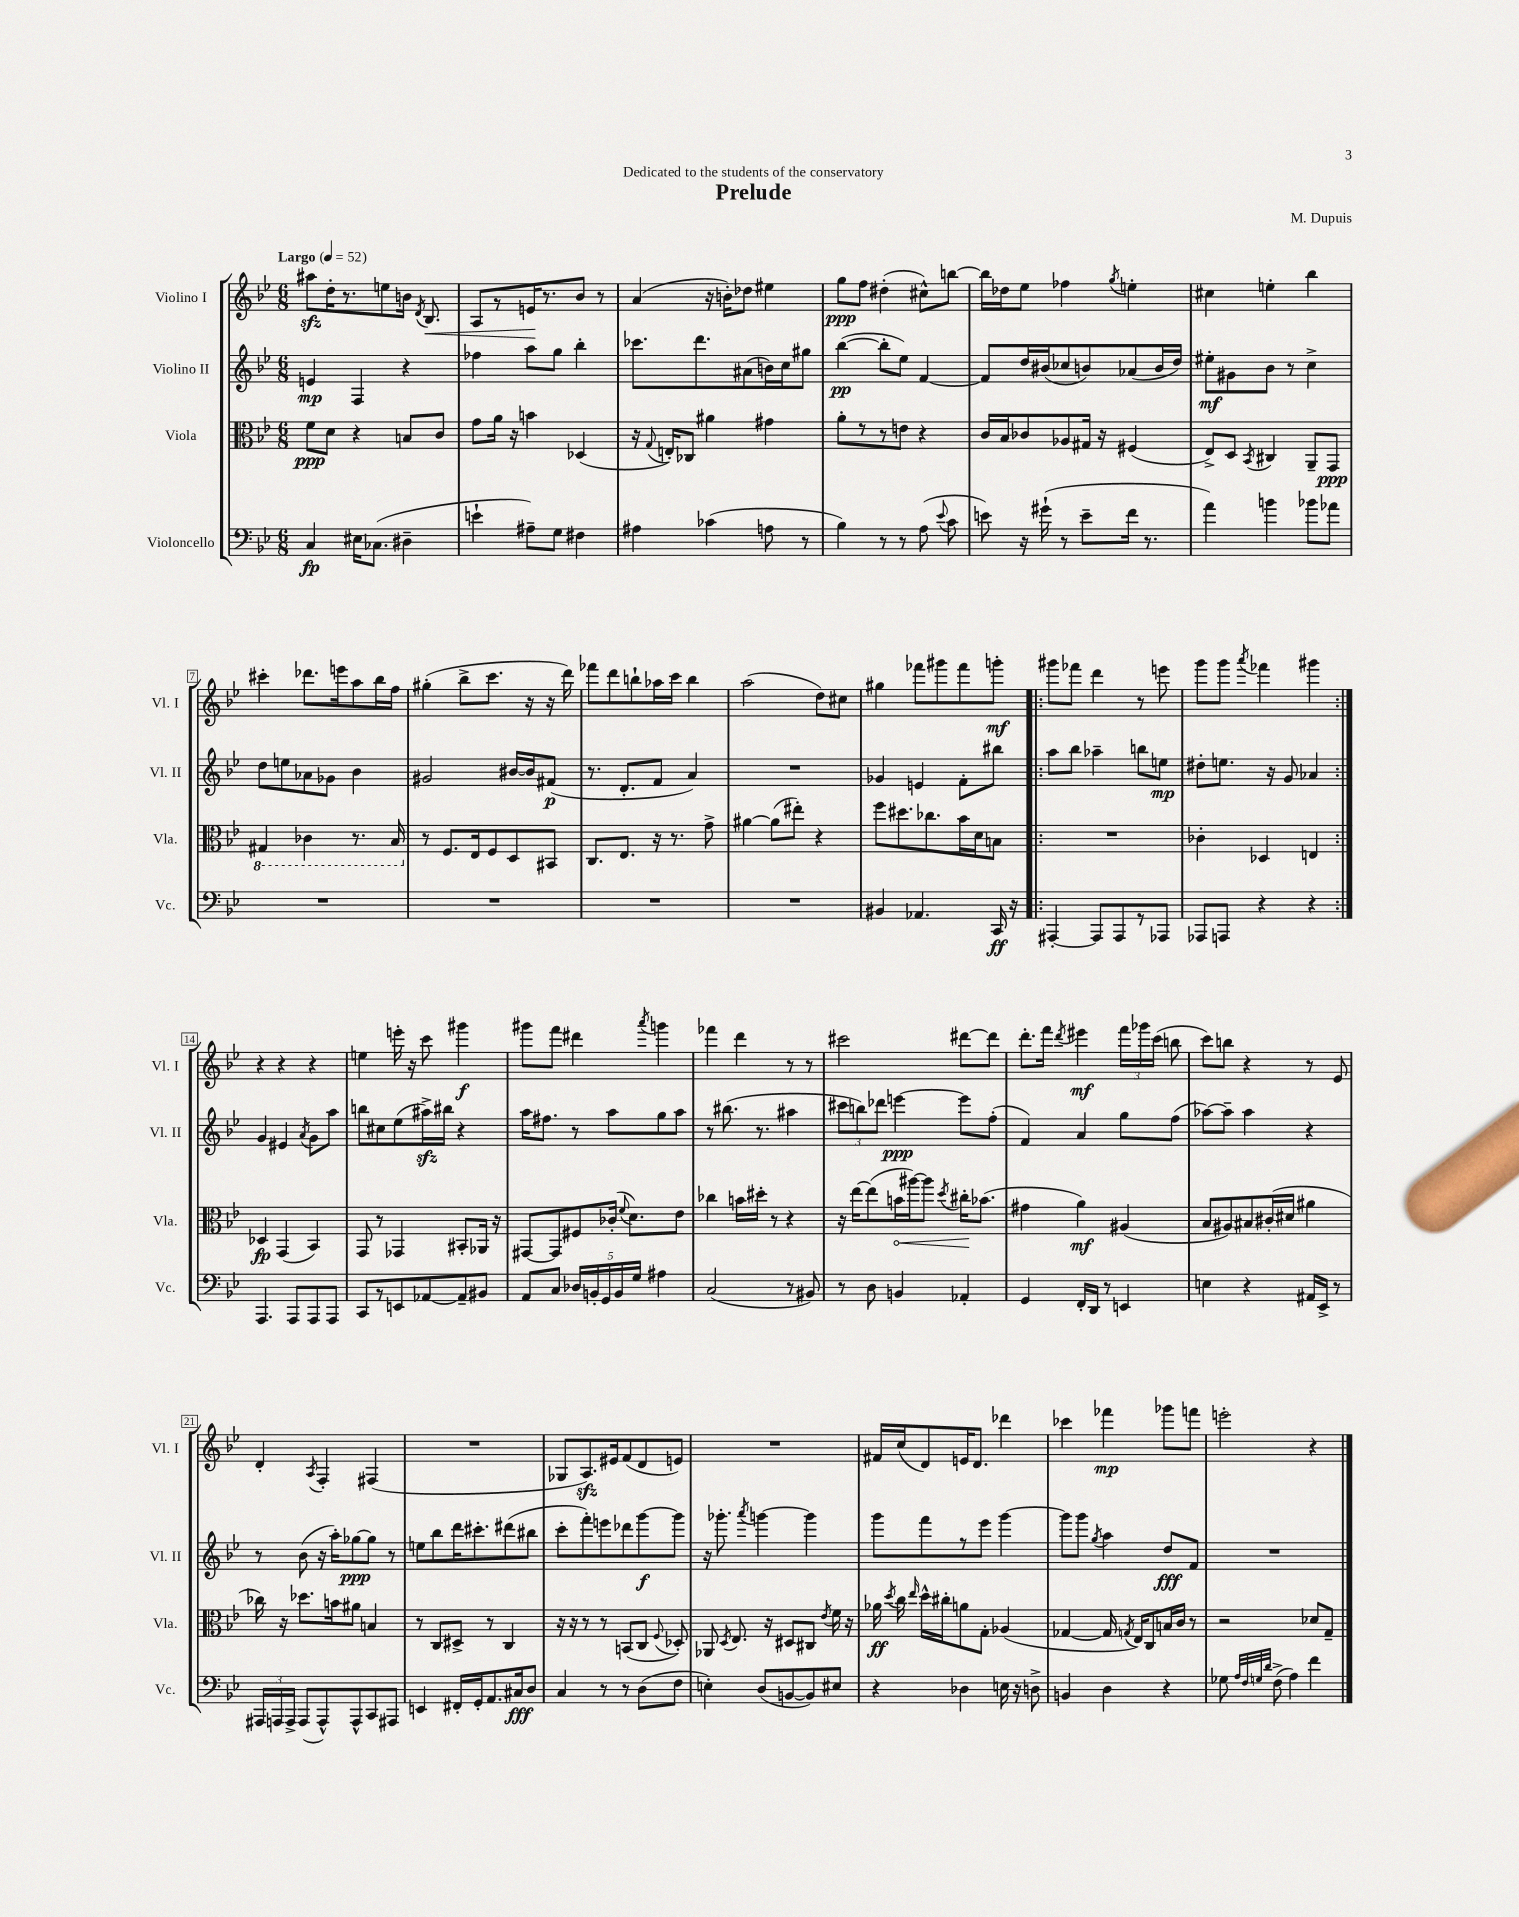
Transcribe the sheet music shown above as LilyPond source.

\header { title = "Prelude" composer = "M. Dupuis" dedication = "Dedicated to the students of the conservatory" }
<<
\new StaffGroup <<
\new Staff = "s0" \with { instrumentName = "Violino I" shortInstrumentName = "Vl. I" } {
    \clef treble \key bes \major \numericTimeSignature \time 6/8 \tempo "Largo" 4 = 52
    \autoBeamOff ais''8[\sfz d''16-. r8. e''8 b'16] \acciaccatura { d'8 } bes8.\< |
    a8[ r8 e'16\! r8. bes'8] r8 |
    a'4( r16 b'16[-.) des''8] eis''4 |
    g''8[\ppp f''8] dis''4-.( cis''8[-^) b''8]~ |
    b''16[ des''16 ees''8] fes''4 \acciaccatura { g''8 } e''4-. |
    cis''4 e''4-. bes''4 |
    cis'''4-. des'''8.[ e'''16 a''8 bes''16 f''16] |
    gis''4-.( bes''8[-> c'''8.] r16 r16 d'''16) |
    fes'''8[ d'''8 b''8-! aes''16 c'''16] b''4 |
    a''2( d''8[) cis''8] |
    gis''4 fes'''8[ gis'''8 fes'''8 g'''8]-.\mf |
    \repeat volta 2 { gis'''8[ fes'''8] d'''4 r8 e'''8 |
    g'''8[ g'''8] \acciaccatura { a'''8 } fes'''4 gis'''4 | }
    r4 r4 r4 |
    e''4 e'''16-. r16 c'''8 gis'''4\f |
    gis'''8[ f'''8] dis'''4 \acciaccatura { a'''8 } g'''4 |
    fes'''4 d'''4 r8 r8 |
    cis'''2 dis'''8[~ dis'''8] |
    d'''8.[-. f'''16] \acciaccatura { d'''8 } eis'''4\mf \tuplet 3/2 { f'''16[ ges'''16 c'''16]( } b''8 |
    c'''8[) b''8] r4 r8 ees'8 |
    d'4-. \acciaccatura { a8 } f4-. fis4( |
    R2. |
    ges8[ a8.\sfz) eis'16 f'8( d'8 e'8]) |
    R2. |
    fis'16[ c''16( d'8) e'16 d'8.] des'''4 |
    ces'''4 fes'''4\mp ges'''8[ f'''8] |
    e'''2-. r4 \bar "|." |
}
\new Staff = "s1" \with { instrumentName = "Violino II" shortInstrumentName = "Vl. II" } {
    \clef treble \key bes \major \numericTimeSignature \time 6/8
    \autoBeamOff e'4\mp f4 r4 |
    fes''4 a''8[ g''8] bes''4-. |
    ces'''8.[ d'''8. ais'8( b'16) c''16 gis''8] |
    bes''4~\pp( bes''8[-. ees''8]) f'4~ |
    f'8[ d''16 bis'16( ces''8 b'8) aes'8( b'16 d''16]) |
    eis''8[-.\mf gis'8 bes'8] r8 c''4-> |
    d''8[ e''8 aes'8 ges'8] bes'4 |
    gis'2 bis'16[~ bis'16 fis'8]\p( |
    r8. d'8.[-. f'8] a'4) |
    R2. |
    ges'4 e'4 f'8[-. bis''8] |
    \repeat volta 2 { a''8[ bes''8] aes''4-- b''8[ e''8]\mp |
    dis''8[-. e''8.] r16 g'8 aes'4 | }
    g'4 eis'4 \acciaccatura { a'8 } g'8[ a''8] |
    b''8[ cis''8 ees''8( ais''16->\sfz) bis''16] r4 |
    a''16[ fis''8.] r8 a''8[ g''8 a''8] |
    r8 bis''8.( r8. ais''4 |
    \tuplet 3/2 { cis'''8[ b''8) des'''8] } e'''4~\ppp e'''8[ f''8]-.( |
    f'4) a'4 g''8[ f''8]( |
    aes''8[~) aes''8]-- aes''4 r4 |
    r8 bes'8( r16 a''16[-.) ges''8~\ppp ges''8] r8 |
    e''8[ bes''8 d'''16 cis'''8.-. dis'''8( bis''8] |
    c'''8[-. f'''8-.) e'''8 des'''8 g'''8~\f g'''8] |
    r16 ges'''8.-. \acciaccatura { a'''8 } g'''4~ g'''4 |
    g'''8[ f'''8 r8 ees'''8] g'''4~ |
    g'''8[ g'''8] \acciaccatura { g''8 } a''4 d''8[\fff f'8] |
    R2. \bar "|." |
}
\new Staff = "s2" \with { instrumentName = "Viola" shortInstrumentName = "Vla." } {
    \clef alto \key bes \major \numericTimeSignature \time 6/8
    \autoBeamOff f'8[\ppp d'8] r4 b8[ c'8] |
    g'8[ a'16] r16 b'4 des4( |
    r16 \appoggiatura { g8 } e16[-.) ces8] ais'4 gis'4 |
    a'8[-. r8 r8 e'8] r4 |
    c'16[ bes16 ces'8 aes8 gis16] r16 fis4( |
    ees8[->) d8] \acciaccatura { bes,8 } cis4 a,8[-- g,8]\ppp |
    \ottava #-1 gis,4 ces4 r8. bes,16 \ottava #0 |
    r8 f8.[ ees16 f8 d8 bis,8] |
    c8.[ ees8.] r16 r8. g'8-> |
    ais'4~ ais'8[( eis''8]-.) r4 |
    f''8[ dis''8. ces''8. bes'16 d'16 b8] |
    \repeat volta 2 { R2. |
    ces'4-. des4 e4 | }
    des4\fp g,4( bes,4) |
    g,8 r8 ges,4 bis,8[-. aes,16] r16 |
    gis,8[~ gis,8 fis8 ces'16]-.( \appoggiatura { f'8 } d'8.[) ees'8] |
    ces''4 b'16[ dis''16]-. r8 r4 |
    r16 ees''16[~ ees''8( \once \override Hairpin.circled-tip = ##t b'16\< ais''16~) ais''8] \acciaccatura { d''8 } cis''16[-.\! bes'8.]( |
    gis'4 a'4\mf) ais4( |
    bes8[ ais8) bis8 cis'16-.( dis'16] ais'4 |
    ces''16) r16 des''8.[ b'16 ais'8] b4 |
    r8 c8[ dis8]-> r8 c4 |
    r16 r16 r8 r8 b,8[( c8] \appoggiatura { f8 } des8-.) |
    aes,8 \acciaccatura { d8 } ees8. r16 dis8[ cis8] \acciaccatura { ees'8 } f'16 r16 |
    aes'16\ff \acciaccatura { d''8 } c''16 \grace { ees''16 } d''16[-^ cis''16-. a'8 g8]-. aes4( |
    ges4~ ges16 \acciaccatura { g8 } ees16[) c8 b16 c'16] r8 |
    r2 des'8[ g8]-- \bar "|." |
}
\new Staff = "s3" \with { instrumentName = "Violoncello" shortInstrumentName = "Vc." } {
    \clef bass \key bes \major \numericTimeSignature \time 6/8
    \autoBeamOff c4\fp eis16[ ces8.]( dis4-- |
    e'4-! ais8[--) g8] fis4 |
    ais4 ces'4( a8 r8 |
    bes4) r8 r8 a8( \appoggiatura { ees'8 } c'8 |
    e'8) r16 gis'16-!( r8 e'8[-- f'16] r8. |
    a'4) b'4 bes'8[ aes'8] |
    R2. |
    R2. |
    R2. |
    R2. |
    bis,4 aes,4. c,16\ff r16 |
    \repeat volta 2 { ais,,4~-. ais,,8[ ais,,8 r8 aes,,8] |
    aes,,8[ a,,8] r4 r4 | }
    a,,4. a,,8[ a,,8 a,,8] |
    c,8[ r8 e,8 aes,8~ aes,8-- bis,8] |
    a,8[ c8] \tuplet 5/4 { des16[ b,16-. g,16 b,16 g16] } ais4 |
    c2( r8 bis,8) |
    r8 d8 b,4 aes,4-. |
    g,4 f,16[-. d,16] r8 e,4 |
    e4 r4 ais,16[ ees,16]-> r8 |
    \tuplet 3/2 { ais,,16[ a,,16 a,,16]-> } a,,8[( a,,8-^) a,,8-^ c,8 ais,,8] |
    e,4 fis,16[-. g,16-. a,8. cis16\fff d8] |
    c4 r8 r8 d8[( f8] |
    e4-.) d8[( b,8~ b,8) eis8] |
    r4 des4 e16 r16 d8-> |
    b,4 d4 r4 |
    ges8 \grace { a32[ f32 g32 d'32] } f8->( a4) f'4 \bar "|." |
}
>>
>>
\layout { \context { \Score \override BarNumber.stencil = #(make-stencil-boxer 0.1 0.3 ly:text-interface::print) } }
